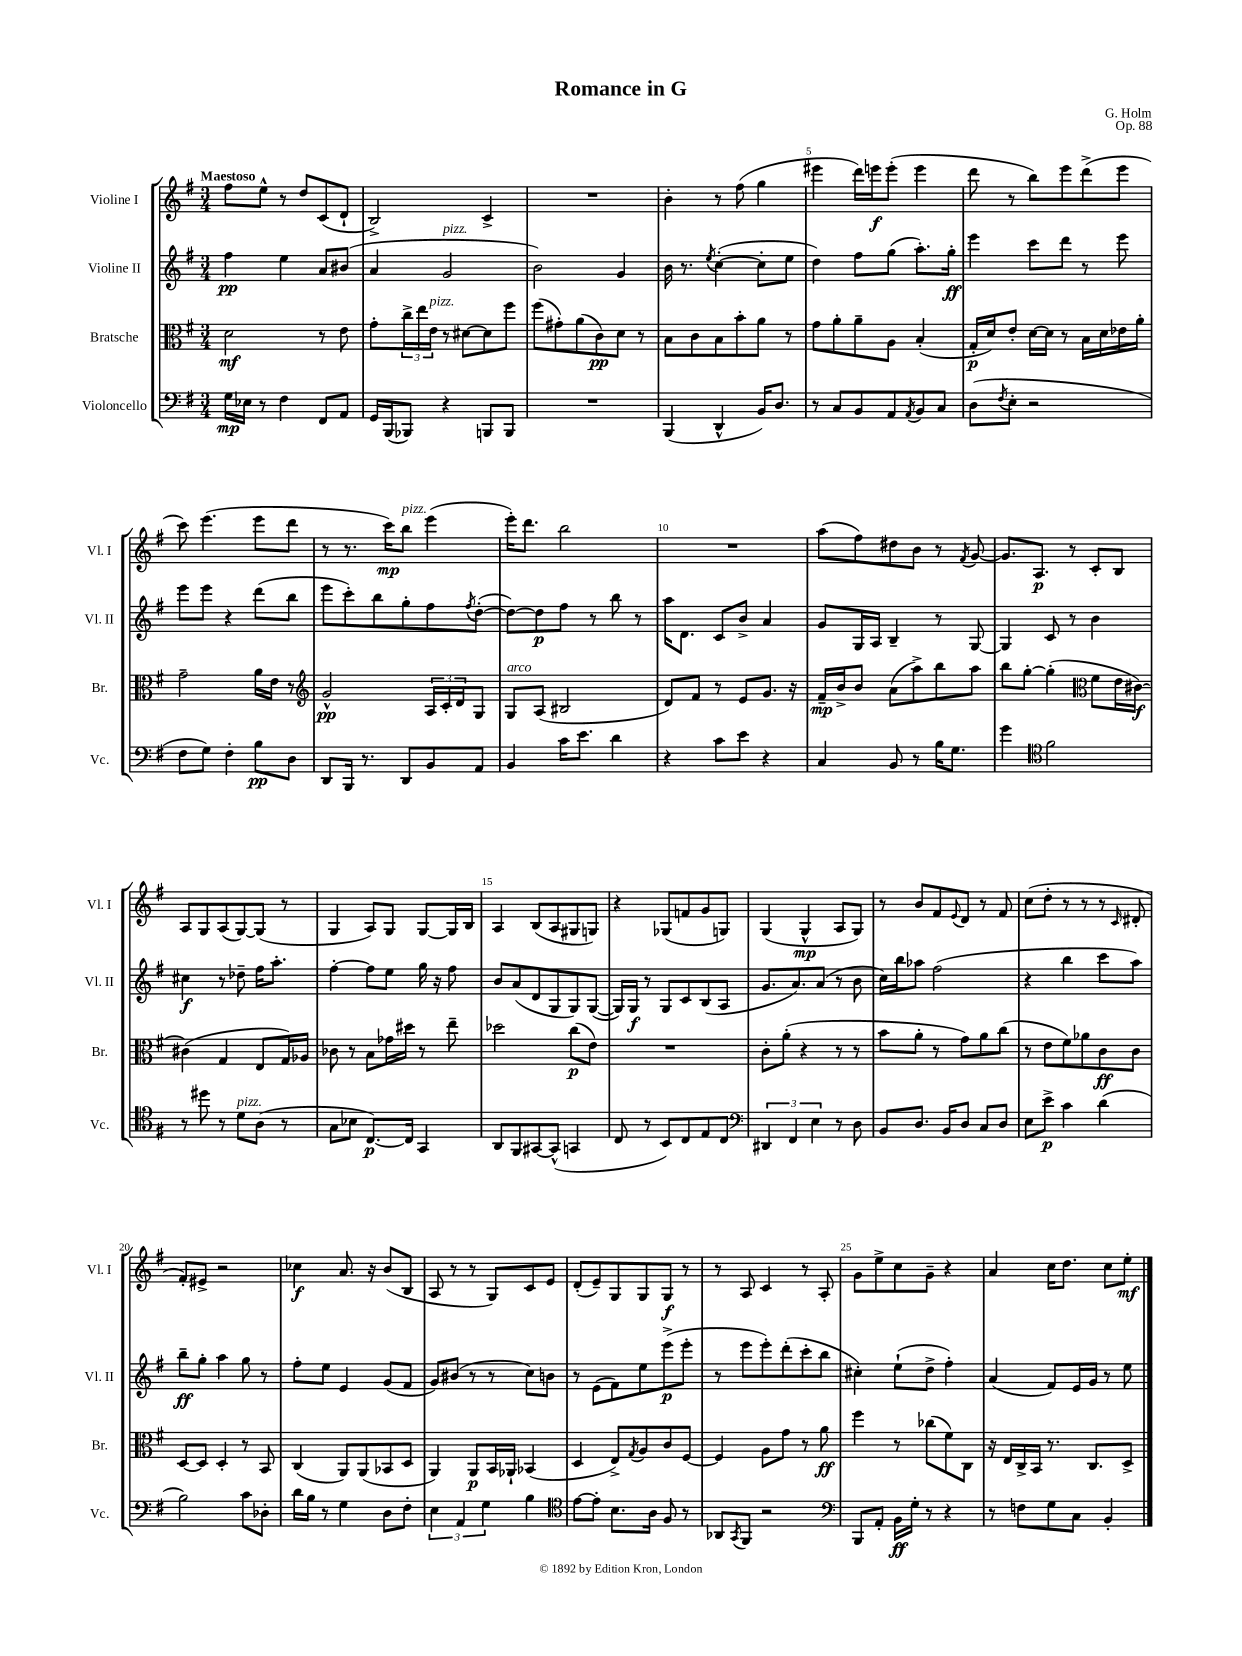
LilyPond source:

\header { title = "Romance in G" composer = "G. Holm" opus = "Op. 88" }
<<
\new StaffGroup <<
\new Staff = "s0" \with { instrumentName = "Violine I" shortInstrumentName = "Vl. I" } {
    \clef treble \key g \major \numericTimeSignature \time 3/4 \tempo "Maestoso"
    fis''8 e''8-^ r8 d''8 c'8( d'8-! |
    b2->) c'4-> |
    R2. |
    b'4-. r8 fis''8( g''4 |
    eis'''4 d'''16) e'''16\f e'''8-.( e'''4 |
    d'''8 r8 b''8) e'''8 d'''8->( e'''8 |
    c'''8) e'''4.( e'''8 d'''8 |
    r8 r8. c'''16\mp) b''8^\markup { \italic "pizz." } e'''4( |
    e'''16-.) d'''8. b''2 |
    R2. |
    a''8( fis''8) dis''8 b'8 r8 \acciaccatura { fis'8 } g'8~ |
    g'8. a8.\p r8 c'8-. b8 |
    a8 g8 a8( g8~) g8( r8 |
    g4 a8) g8 g8~ g16 b16 |
    a4 b8( a8 gis8 g8) |
    r4 ges8( f'8 g'8 g8) |
    g4( g4-^\mp a8 g8) |
    r8 b'8 fis'8 \appoggiatura { e'8 } d'8 r8 fis'8 |
    c''8( d''8-. r8 r8 r8 \grace { c'16 } dis'8-. |
    fis'8-.) eis'8-> r2 |
    ces''4\f a'8. r16 b'8( b8 |
    a8 r8 r8 g8) c'8 e'8 |
    d'8-.( e'8--) g8 g8 g8\f r8 |
    r8 a8 c'4 r8 a8-. |
    g'8 e''8-> c''8 g'8-- r4 |
    a'4 c''16 d''8. c''8 e''8-.\mf \bar "|." |
}
\new Staff = "s1" \with { instrumentName = "Violine II" shortInstrumentName = "Vl. II" } {
    \clef treble \key g \major \numericTimeSignature \time 3/4
    fis''4\pp e''4 a'8 bis'8( |
    a'4 g'2^\markup { \italic "pizz." } |
    b'2) g'4 |
    b'16 r8. \acciaccatura { e''8 } c''4~-.( c''8-. e''8 |
    d''4) fis''8 g''8( a''8.-.) g''16-.\ff |
    e'''4 c'''8 d'''8 r8 e'''8 |
    e'''8 e'''8 r4 d'''8( b''8 |
    e'''8 c'''8-.) b''8 g''8-. fis''8 \acciaccatura { fis''8 } d''8~-.( |
    d''8~) d''8\p fis''8 r8 b''8 r8 |
    a''16 d'8. c'8 b'8-> a'4 |
    g'8 g16 a16 b4-- r8 g8~ |
    g4 c'8 r8 b'4 |
    cis''4\f r8 des''8-- fis''16 a''8.-. |
    fis''4~-. fis''8 e''8 g''16 r16 fis''8 |
    b'8 a'8( d'8 g8 g8) g8~( |
    g16) g16\f r8 g8 c'8 b8( a8 |
    g'8. a'8.) a'8( r8 b'8 |
    c''16) b''16 aes''8 fis''2( |
    r4 b''4 c'''8 a''8) |
    b''8--\ff g''8-. a''4 g''8 r8 |
    fis''8-. e''8 e'4 g'8( fis'8 |
    g'8) bis'8( r8 r8 c''8) b'8 |
    r8 e'8( fis'8) e''8 e'''8->\p( e'''8-. |
    r8 e'''8 e'''8-.) d'''8-.( c'''8-. b''8 |
    cis''4-.) e''8-!( d''8-> fis''4-.) |
    a'4( fis'8) e'16 g'16 r8 e''8 \bar "|." |
}
\new Staff = "s2" \with { instrumentName = "Bratsche" shortInstrumentName = "Br." } {
    \clef alto \key g \major \numericTimeSignature \time 3/4
    d'2\mf r8 e'8 |
    g'8-. \tuplet 3/2 { c''16-> e''16 e'16^\markup { \italic "pizz." } } r8 dis'8~ dis'8 fis''8 |
    fis''8( gis'8-.) a'8( c'8\pp) d'8 r8 |
    b8 c'8 b8 b'8-. a'8 r8 |
    g'8 a'8-. a'8-- a8 b4-.( |
    g16-.\p d'16) e'8-. d'16~ d'16 r8 b16 d'16 ees'16 a'16-. |
    g'2-- a'16 e'16 r8 |
    \clef treble g'2-^\pp \tuplet 3/2 { a16 c'16-. d'16 } g8 |
    g8^\markup { \italic "arco" } a8( bis2 |
    d'8) fis'8 r8 e'8 g'8. r16 |
    fis'16--\mp b'16-> b'8 a'8( a''8->) b''8 a''8 |
    b''8 g''8~-. g''4-.( \clef alto fis'8 e'16 cis'16~\f) |
    cis'4( g4 e8 g16) aes16 |
    ces'8 r8 b8 ges'16 dis''16 r8 e''8-- |
    des''2 c''8\p( e'8) |
    R2. |
    c'8-. a'8-.( r4 r8 r8 |
    b'8 a'8-. r8 g'8) a'8 c''8( |
    r8 e'8 fis'8) aes'8 c'8\ff c'8 |
    d8~ d8 d4-. r8 b,8 |
    c4( a,8) a,8( bes,8 d8 |
    a,4) a,8\p b,16 aes,16-! bes,4( |
    d4 e8->) \acciaccatura { g8 } a8 c'8 fis8~ |
    fis4 a8 g'8 r8 a'8\ff |
    fis''4 r8 ces''8( fis'8) c8 |
    r16 e16 c16-> b,16 r8. c8. d8-> \bar "|." |
}
\new Staff = "s3" \with { instrumentName = "Violoncello" shortInstrumentName = "Vc." } {
    \clef bass \key g \major \numericTimeSignature \time 3/4
    g16\mp ees16 r8 fis4 fis,8 a,8 |
    g,16 b,,16( bes,,8) r4 b,,8 b,,8 |
    R2. |
    b,,4( d,4-^ b,16) d8. |
    r8 c8 b,8 a,8 \acciaccatura { a,8 } b,8 c8 |
    d8( \acciaccatura { fis8 } e8-. r2 |
    fis8 g8) fis4-. b8\pp d8 |
    d,8 b,,16 r8. d,8 b,8 a,8 |
    b,4 c'16 e'8. d'4 |
    r4 c'8 e'8 r4 |
    c4 b,8 r8 b16 g8. |
    g'4 \clef tenor fis'2 |
    r8 dis''8 r8 d'8^\markup { \italic "pizz." } a8( r8 |
    g8 bes8 c8.~\p) c16 g,4 |
    a,8 fis,8 gis,8~ gis,8-^( g,4 |
    c8 r8 b,8) c8 e8 c8 |
    \clef bass \tuplet 3/2 { dis,4 fis,4 e4 } r8 d8 |
    b,8 d8. b,16 d8 c8 d8 |
    e8 e'8->\p c'4 d'4( |
    b2) c'8 des8-. |
    d'16 b16 r8 g4 d8 fis8-. |
    \tuplet 3/2 { e4 a,4 g4 } b4 |
    \clef tenor e'8~ e'8-. b8. a16 fis8 r8 |
    aes,8 \acciaccatura { g,8 } fis,8 r2 |
    \clef bass b,,8 a,8-. b,16\ff g16-. r8 r4 |
    r8 f8 g8 c8 b,4-. \bar "|." |
}
>>
>>
\layout { \context { \Score \override BarNumber.break-visibility = ##(#f #t #t) barNumberVisibility = #(every-nth-bar-number-visible 5) } }
